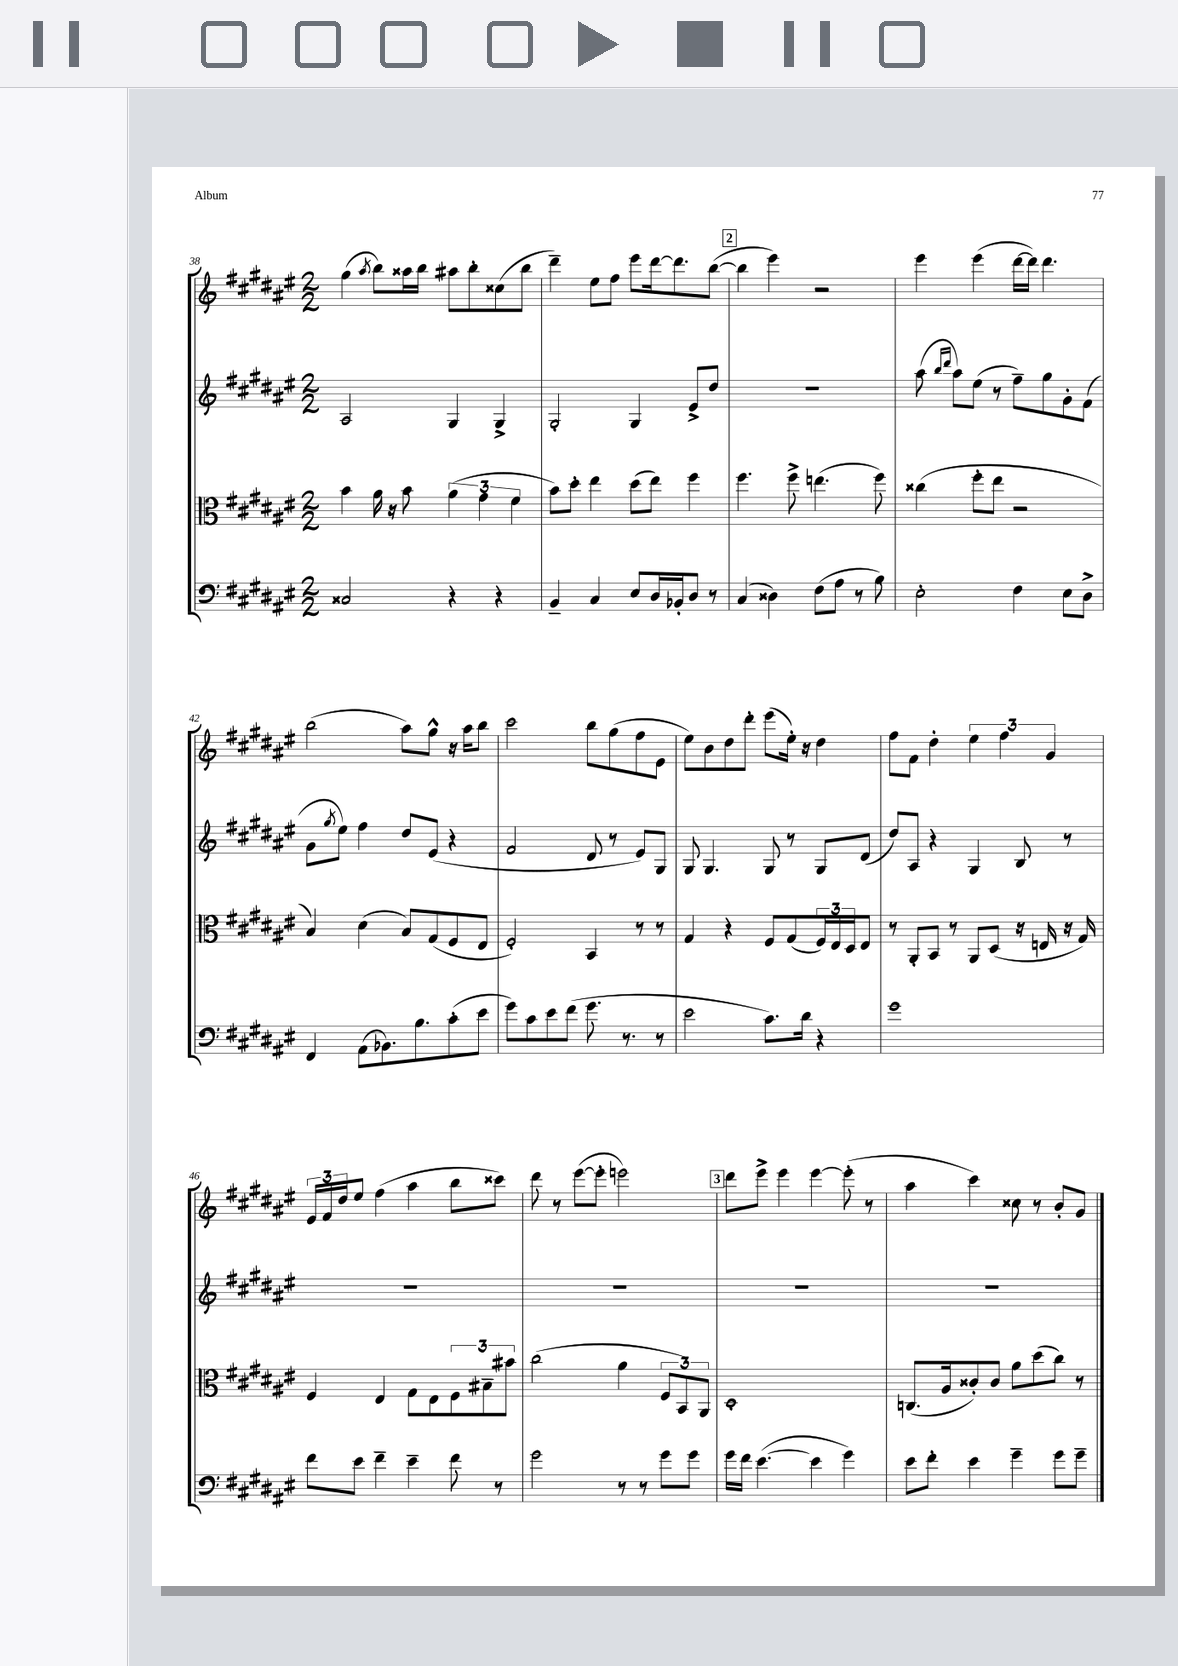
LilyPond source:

<<
\new StaffGroup <<
\new Staff = "s0" {
    \clef treble \key fis \major \numericTimeSignature \time 2/2
    gis''4( \acciaccatura { ais''8 } b''8) aisis''16 b''16 ais''8 b''8-. cisis''8( b''8 |
    dis'''4--) eis''8 fis''8 eis'''8 dis'''16~ dis'''8. b''8~( |
    \mark \markup { \box "2" } b''4 eis'''4) r2 |
    eis'''4 eis'''4( dis'''16~ dis'''16) dis'''4. |
    b''2( ais''8) gis''8-^ r16 ais''16 b''8 |
    cis'''2 b''8 gis''8( fis''8 eis'8 |
    eis''8) b'8 dis''8 dis'''8-. eis'''8( eis''16-.) r16 dis''4 |
    fis''8 fis'8 dis''4-. \tuplet 3/2 { eis''4 fis''4 gis'4 } |
    \tuplet 3/2 { eis'16 fis'16 dis''16 } eis''8 fis''4( ais''4 b''8 cisis'''8) |
    dis'''8 r8 eis'''8~( eis'''8-. e'''2) |
    \mark \markup { \box "3" } dis'''8 eis'''8-> eis'''4 eis'''4~ eis'''8-.( r8 |
    ais''4 cis'''4) cisis''8 r8 b'8-. gis'8 \bar "|." |
}
\new Staff = "s1" {
    \clef treble \key fis \major \numericTimeSignature \time 2/2
    ais2 gis4 gis4-> |
    gis2-. gis4 eis'8-> dis''8 |
    \mark \markup { \box "2" } R1 |
    ais''8( \grace { b''16 dis'''16 } ais''8) eis''8( r8 fis''8--) gis''8 gis'8-. fis'8( |
    gis'8 \acciaccatura { gis''8 } eis''8) fis''4 dis''8 eis'8( r4 |
    fis'2 dis'8 r8 eis'8) gis8 |
    gis8 gis4. gis8 r8 gis8 dis'8( |
    dis''8) ais8 r4 gis4 b8 r8 |
    R1 |
    R1 |
    \mark \markup { \box "3" } R1 |
    R1 \bar "|." |
}
\new Staff = "s2" {
    \clef alto \key fis \major \numericTimeSignature \time 2/2
    b'4 ais'16 r16 b'8 \tuplet 3/2 { ais'4( gis'4 fis'4 } |
    b'8) dis''8-. eis''4 dis''8( eis''8) fis''4 |
    \mark \markup { \box "2" } fis''4. fis''8-> e''4.( fis''8) |
    cisis''4( fis''8-. eis''8 r2 |
    b4) dis'4( b8) gis8( fis8 eis8 |
    fis2-.) b,4 r8 r8 |
    gis4 r4 fis8 gis8( \tuplet 3/2 { fis16) eis16 dis16 } eis8 |
    r8 ais,8-. b,8 r8 ais,8 dis8( r16 e16 r16 gis16) |
    fis4 eis4 gis8 eis8 \tuplet 3/2 { fis8 bis8-- bis'8 } |
    cis''2( ais'4 \tuplet 3/2 { fis8 b,8) ais,8 } |
    \mark \markup { \box "3" } dis1-. |
    c8.( ais16 cisis'8-.) cisis'8 ais'8 dis''8( cis''8) r8 \bar "|." |
}
\new Staff = "s3" {
    \clef bass \key fis \major \numericTimeSignature \time 2/2
    cisis2 r4 r4 |
    b,4-- cis4 eis8 dis16 bes,16-. dis8 r8 |
    \mark \markup { \box "2" } cis4( disis4) fis8( ais8 r8 b8) |
    eis2-. fis4 eis8 dis8-> |
    fis,4 ais,8( bes,8.) b8. cis'8-.( eis'8 |
    gis'8) cis'8 eis'8 fis'8( gis'8. r8. r8 |
    eis'2 cis'8.) dis'16 r4 |
    gis'1 |
    fis'8 eis'8 fis'4-- eis'4-- fis'8 r8 |
    gis'2 r8 r8 gis'8 gis'8 |
    \mark \markup { \box "3" } gis'16 fis'16 eis'4.~( eis'4 gis'4) |
    eis'8 fis'8-. eis'4 gis'4-- gis'8 gis'8-- \bar "|." |
}
>>
>>
\layout { \context { \Score currentBarNumber = #38 } }
